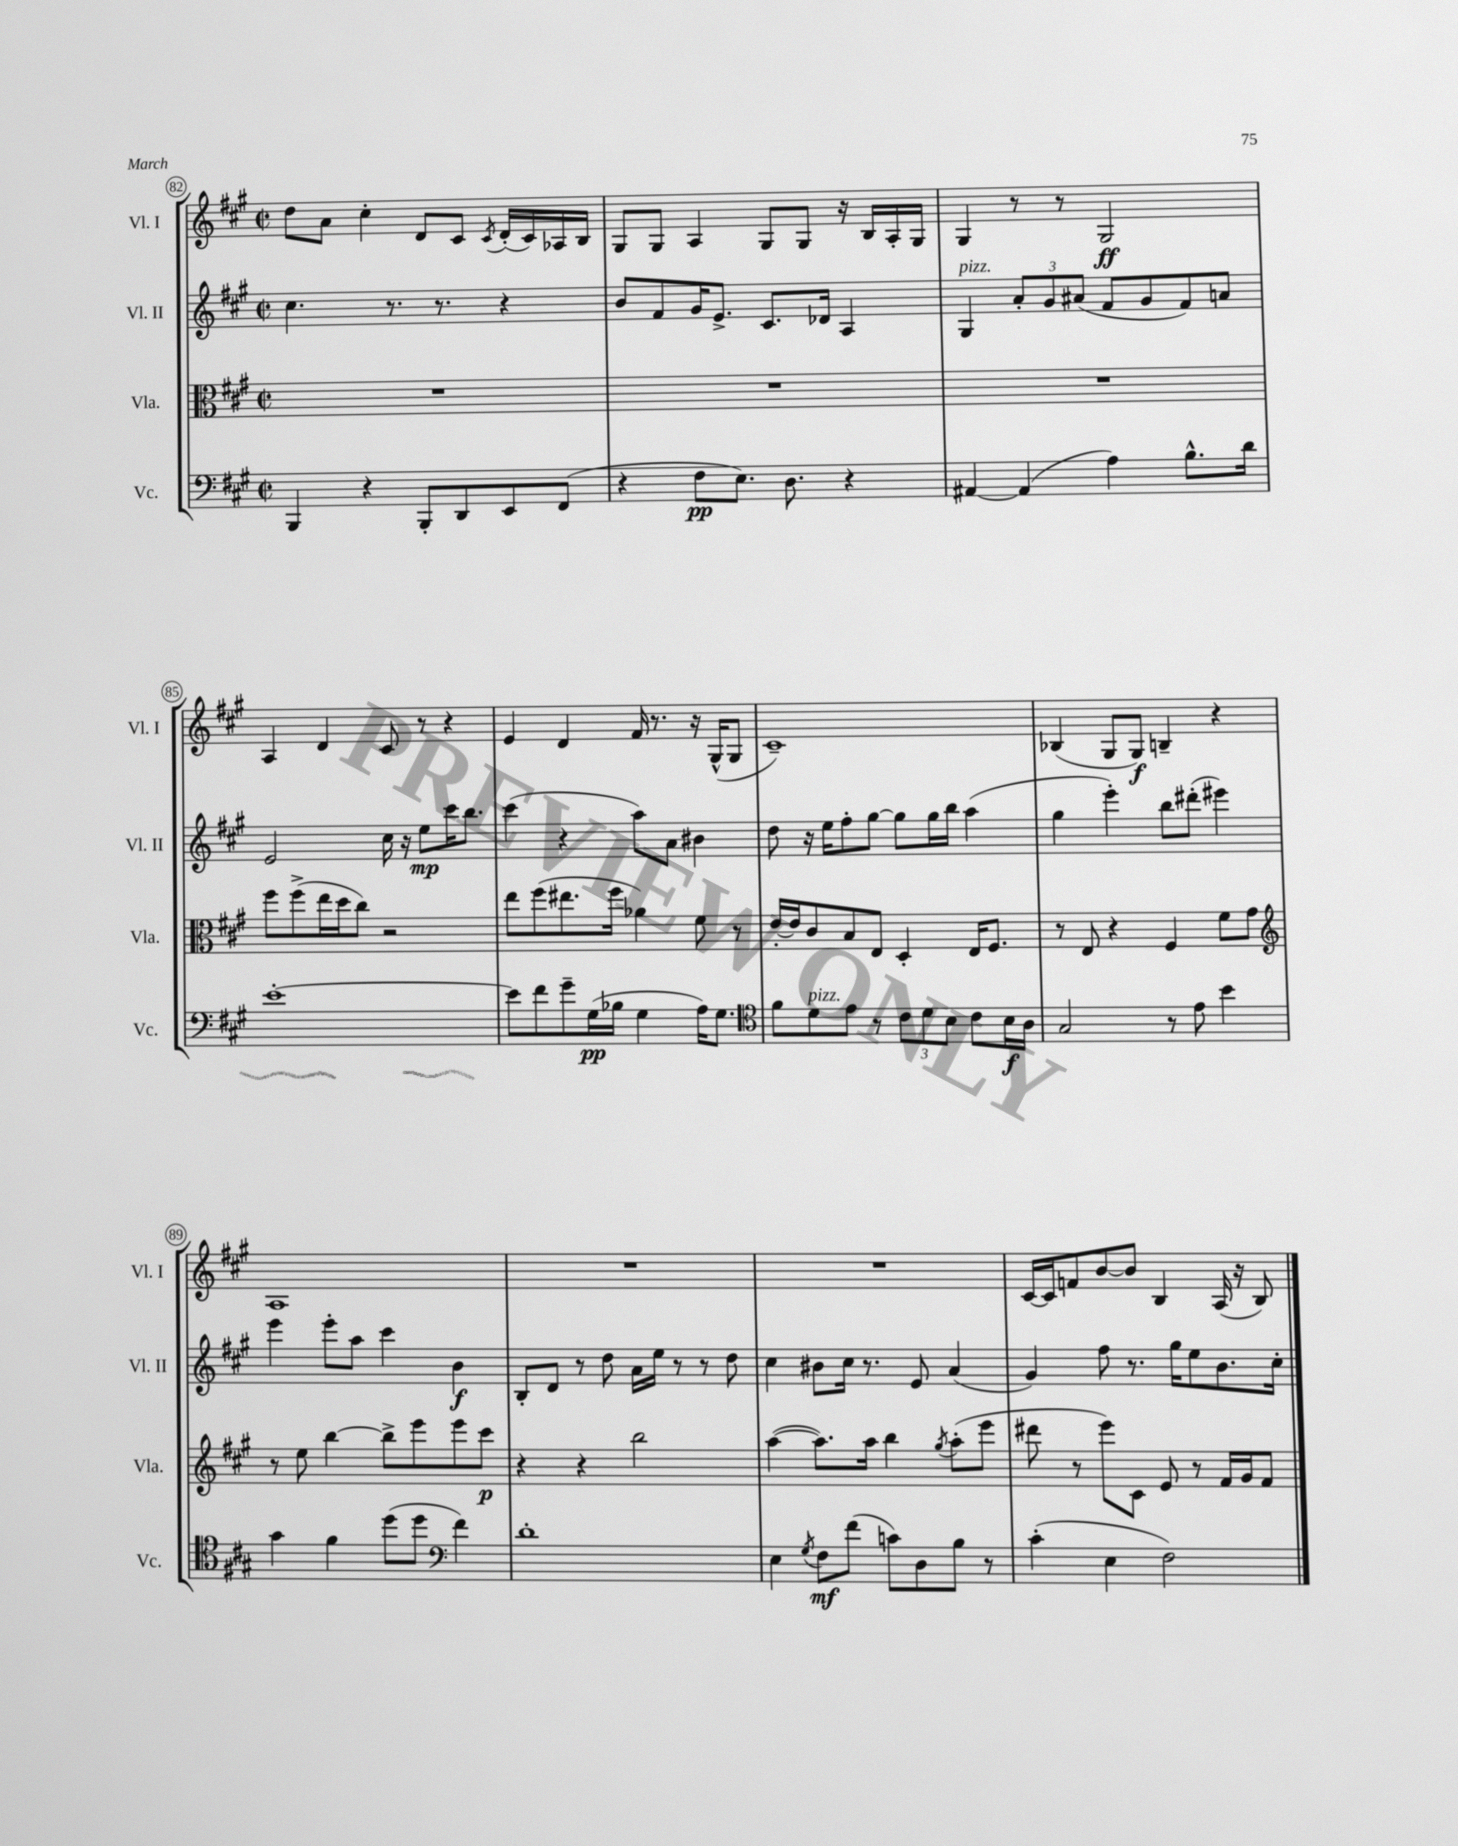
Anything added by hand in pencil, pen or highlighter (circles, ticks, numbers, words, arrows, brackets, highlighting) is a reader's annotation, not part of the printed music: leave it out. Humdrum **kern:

**kern	**kern	**kern	**kern
*staff4	*staff3	*staff2	*staff1
*clefF4	*clefC3	*clefG2	*clefG2
*k[f#c#g#]	*k[f#c#g#]	*k[f#c#g#]	*k[f#c#g#]
*M2/2	*M2/2	*M2/2	*M2/2
*met(c|)	*met(c|)	*met(c|)	*met(c|)
4BBB	1r	4.cc#	8dd
.	.	.	8a
4r	.	.	4cc#'
.	.	8.r	.
8BBB'	.	.	8d
.	.	8.r	.
8DD	.	.	8c#
.	.	.	8qc#
8EE	.	4r	(16d'
.	.	.	16c#)
(8FF#	.	.	16A-
.	.	.	16B
=	=	=	=
4r	1r	8b	8G#
.	.	8f#	8G#
8F#	.	16g#	4A
.	.	8.e^	.
8.E)	.	.	.
.	.	8.c#	8G#
8.D	.	.	.
.	.	.	8G#
.	.	16d-	.
4r	.	4A	16r
.	.	.	16B
.	.	.	16A'
.	.	.	16G#
=	=	=	=
[4AA#	1r	4G#	4G#
(4AA#]	.	12a'	8r
.	.	12g#	.
.	.	.	8r
.	.	(12a#	.
4A)	.	8f#	2G#
.	.	8g#	.
8.B^^	.	8f#)	.
.	.	8a	.
16d	.	.	.
=	=	=	=
[1e'	8ff#	2e	4A
.	(8ff#^	.	.
.	16ee	.	4d
.	16dd	.	.
.	8cc#)	.	.
.	2r	16cc#	8c#
.	.	16r	.
.	.	8ee	8r
.	.	16ccc#	4r
.	.	8.bb	.
=	=	=	=
8e]	8ee	(4ccc#	4e
8f#	(8ff#	.	.
8g#~	8.ee#	4r	4d
(16G#	.	.	.
16B-	16ff#	.	.
4G#	4a-)	8aa)	16f#
.	.	.	8.r
.	.	8a	.
16A)	8f#	4b#	16r
8.G#	.	.	(16G#^^
.	8r	.	8G#
=	=	=	=
*clefC4	*	*	*
8f#	[16e'	8dd	1c#~)
.	16e]	.	.
8d	8c#	16r	.
.	.	16ee	.
8e	8B	8ff#'	.
8r	8E	[8gg#	.
12c#	4D'	8gg#]	.
12d	.	.	.
.	.	16gg#	.
12B	.	.	.
.	.	16bb	.
8c#	16E	(4aa	.
.	8.F#	.	.
16B	.	.	.
16A	.	.	.
=	=	=	=
2G#	8r	4gg#	(4B-
.	8E	.	.
.	4r	4eee')	8G#
.	.	.	8G#)
8r	4F#	8bb	4B~
8e	.	(8ddd#'	.
4b	8f#	4eee#)	4r
.	8g#	.	.
=	=	=	=
*	*clefG2	*	*
4g#	8r	4eee	1A
.	8ee	.	.
4f#	[4bb	8eee'	.
.	.	8aa	.
(8dd	8bb^]	4ccc#	.
8dd	8eee	.	.
*clefF4	*	*	*
4f#)	8eee	4b	.
.	8ccc#	.	.
=	=	=	=
1d'	4r	8B'	1r
.	.	8d	.
.	4r	8r	.
.	.	8dd	.
.	2bb	16a	.
.	.	16ee	.
.	.	8r	.
.	.	8r	.
.	.	8dd	.
=	=	=	=
4E	([4aa	4cc#	1r
8qG#	.	.	.
8F#	8.aa])	8b#	.
(8f#	.	16cc#	.
.	16aa	8.r	.
8c)	4bb	.	.
8D	.	8e	.
.	8qgg#	.	.
8B	(8aa'	(4a	.
8r	8eee	.	.
=	=	=	=
(4c#'	8ddd#	4g#)	[16c#
.	.	.	16c#]
.	8r	.	8f
4E	8eee)	8ff#	[8b
.	8c#	8.r	8b]
2F#)	8e	.	4B
.	.	16gg#	.
.	8r	8ee	.
.	16f#	8.b	(16A
.	16g#	.	16r
.	8f#	.	8B)
.	.	16cc#'	.
==	==	==	==
*-	*-	*-	*-
